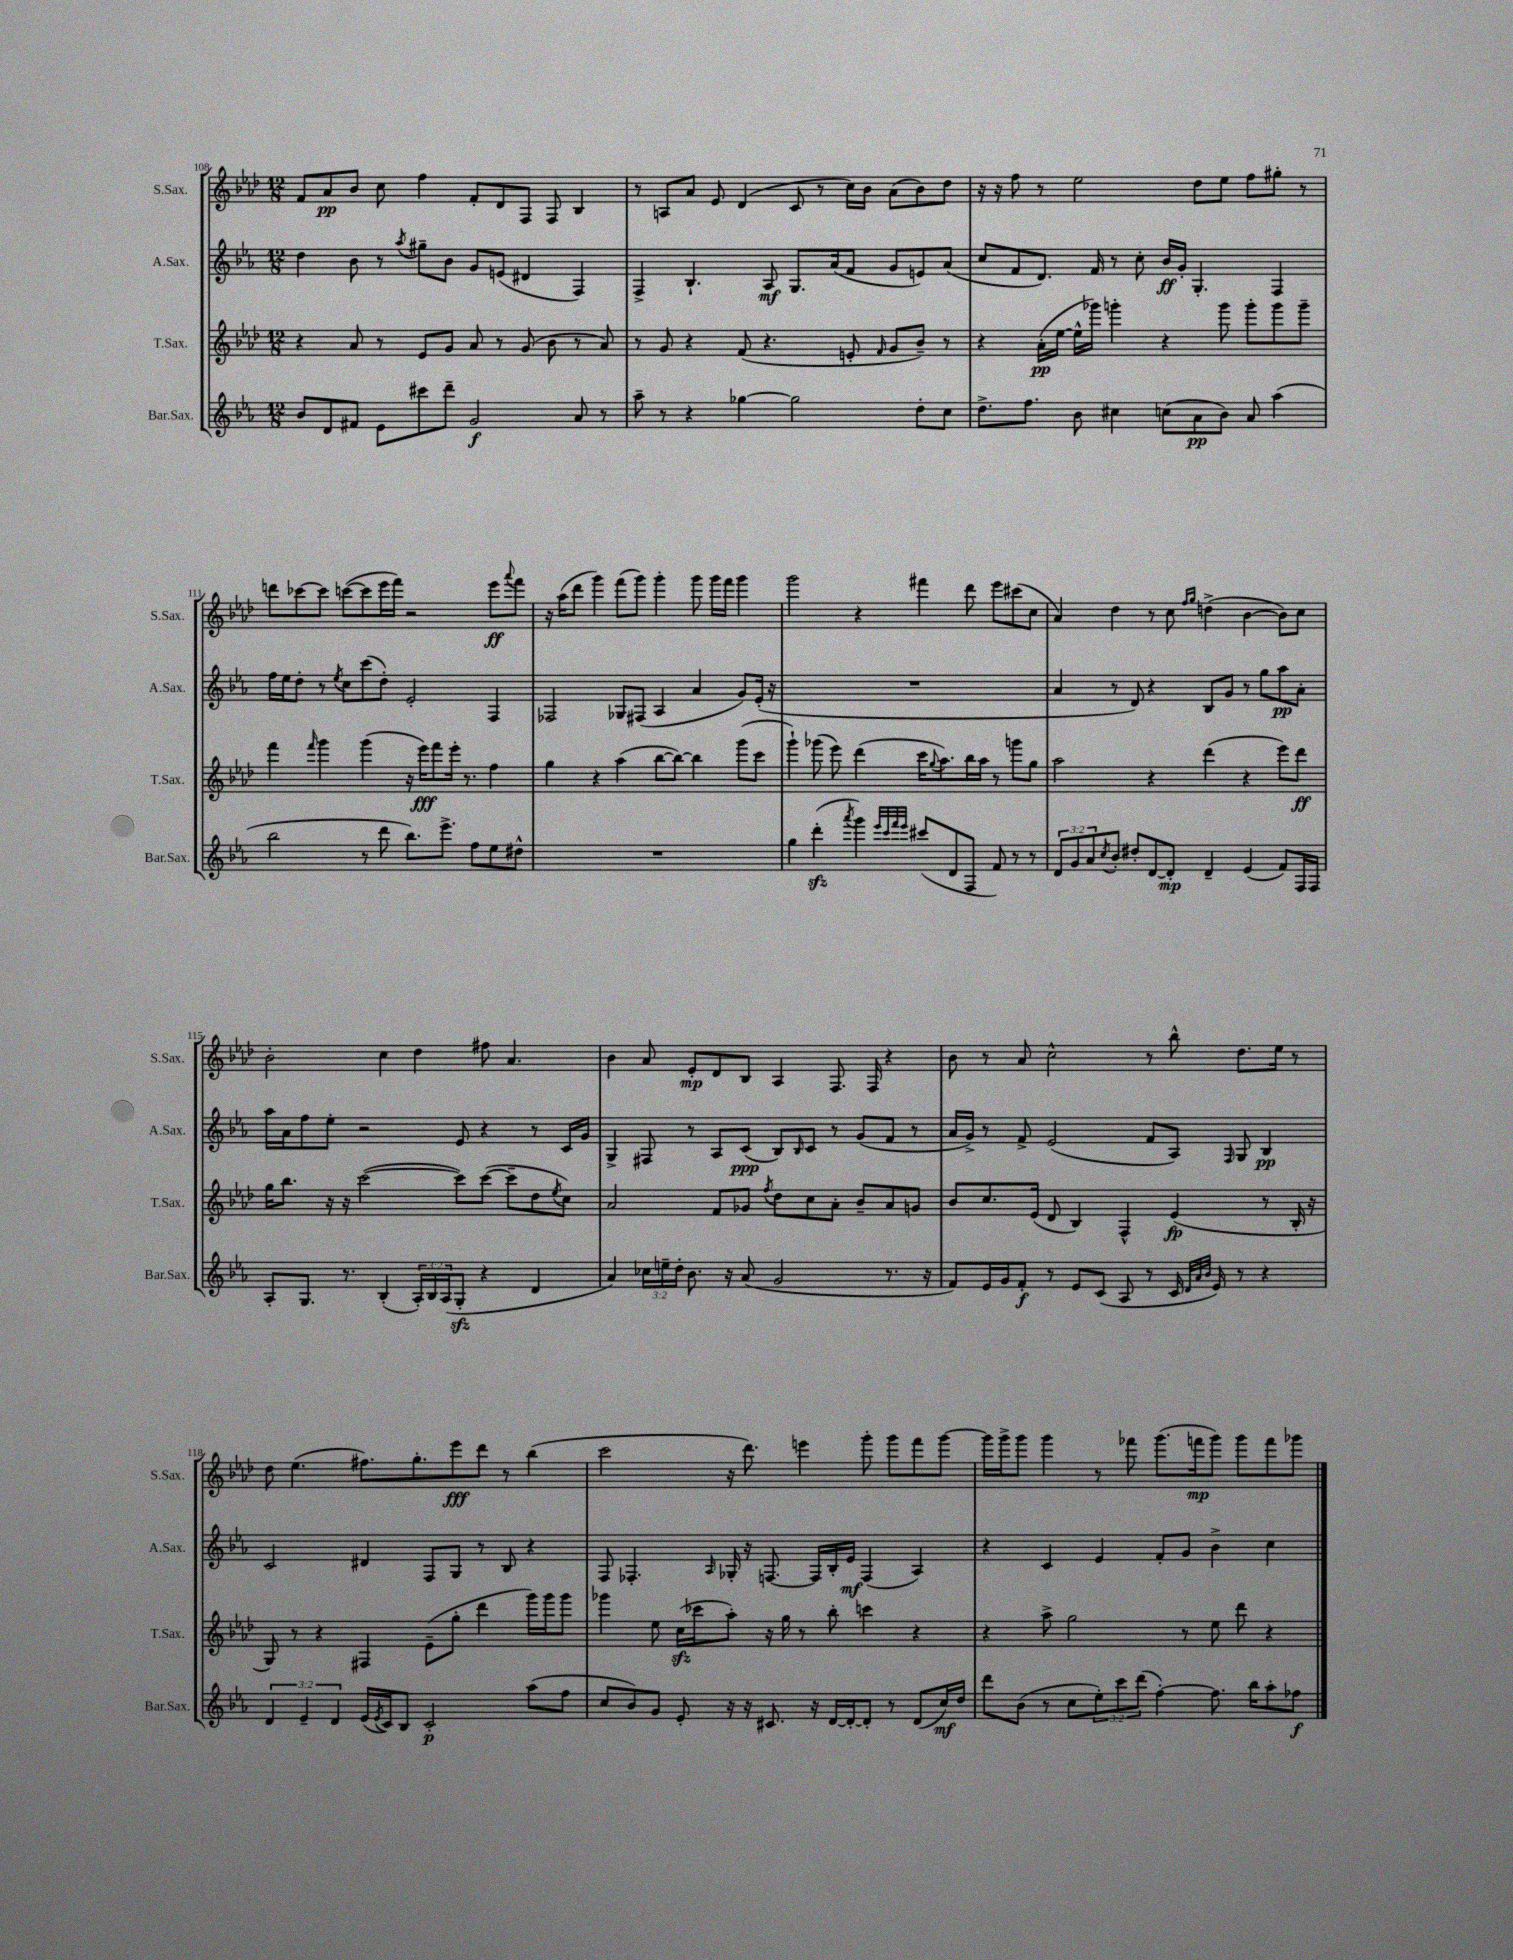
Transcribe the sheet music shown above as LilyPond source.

<<
\new StaffGroup <<
\new Staff = "s0" \with { instrumentName = "S.Sax." shortInstrumentName = "S.Sax." } {
    \clef treble \key aes \major \numericTimeSignature \time 12/8
    f'8 aes'8\pp bes'8 c''8 f''4 f'8-. des'8 f8 f8 bes4 |
    r8 a8 aes'8 ees'8 des'4( c'8 r8 c''16) bes'16 aes'8( bes'8) des''8 |
    r16 r16 f''8 r8 ees''2 des''8 ees''8 f''8 gis''8-. r8 |
    d'''8 ces'''8~ ces'''8 c'''8~( c'''8 ees'''16 f'''16) r2 ees'''8\ff \appoggiatura { aes'''8 } f'''8 |
    r16 aes''16( des'''8 g'''4) f'''8( g'''8) g'''4-. g'''8 g'''16 f'''16 g'''4 |
    g'''2 r4 fis'''4 des'''8 ees'''8 cis'''8( c''8 |
    aes'4) des''4 r8 c''8 \grace { f''16 g''16 } d''4->( bes'4~ bes'8) c''8 |
    bes'2-. c''4 des''4 fis''8 aes'4. |
    bes'4 aes'8 ees'8-.\mp des'8 bes8 aes4 f8. f16 r4 |
    bes'8 r8 aes'8 c''2-^ r8 bes''8-^ des''8. ees''16 r8 |
    des''8 ees''4.( fis''8.) g''8.-. ees'''8\fff des'''8 r8 bes''4( |
    c'''2 r16 des'''8.) e'''4 g'''8-. g'''8 f'''8 g'''8~ |
    g'''16 g'''16-> g'''8 g'''4 r8 fes'''8 g'''8.( f'''16\mp g'''8) g'''8 f'''8 ges'''8 \bar "|." |
}
\new Staff = "s1" \with { instrumentName = "A.Sax." shortInstrumentName = "A.Sax." } {
    \clef treble \key ees \major \numericTimeSignature \time 12/8
    d''4 bes'8 r8 \acciaccatura { aes''8 } gis''8-- bes'8 g'8 e'8( dis'4 f4) |
    f4-> bes4.-! aes8\mf g8. aes'16( f'8 g'8 e'8) aes'8( |
    c''8 f'8 d'8.) f'16 r8 c''8-. bes'16\ff g'16-. g4.-. f4 |
    f''16 ees''16 d''8-. r8 \acciaccatura { ees''8 } c''8 c'''8( d''8-.) ees'2-. f4 |
    fes2 ges8 fis8( aes4 aes'4 g'8) ees'16-.( r16 |
    R1. |
    aes'4 r8 d'8) r4 bes8 g'8 r8 g''8 aes''8\pp aes'8-. |
    aes''16 aes'16 f''8 ees''8-. r2 ees'8 r4 r8 c'16 g'16 |
    g4-> fis8 r8 aes8 c'8\ppp( bes8) \grace { bes16 } c'8 r8 g'8( f'8 r8 |
    aes'16 g'16->) r8 f'8-> ees'2( f'8 aes8) \grace { f16 } g8 bes4\pp |
    c'2 dis'4 f8 g8 r8 bes8 r4 |
    f8 fes4.-. \grace { aes16 } ges16-. r16 f8.~ f16 bes16-. ees'16\mf f4( aes4) |
    r4 c'4 ees'4 f'8-. g'8 bes'4-> c''4 \bar "|." |
}
\new Staff = "s2" \with { instrumentName = "T.Sax." shortInstrumentName = "T.Sax." } {
    \clef treble \key aes \major \numericTimeSignature \time 12/8
    r4 aes'8 r8 ees'8 g'8 aes'8 r8 g'8( bes'8 r8 aes'8) |
    r8 g'8 r4 f'8( r4. e'8-. \grace { f'16 } g'8 bes'8--) r8 |
    r4 aes'16-.\pp( ees''16~ ees''16-^ ges'''16) g'''4-. r4 g'''8 g'''8-. g'''8 g'''8-- |
    f'''4 \grace { f'''16 } g'''4 g'''4( r16 ees'''16\fff) f'''8 ees'''16-. r8. f''4 |
    g''4 r4 aes''4( bes''8~ bes''8~) bes''4 g'''8( c'''8 |
    g'''4-!) ges'''8( ees'''8) des'''4( c'''16 \appoggiatura { g''8 } aes''8.) bes''16 aes''16 r8 g'''8 g''8 |
    aes''2 r4 des'''4( r4 ees'''8) des'''8\ff |
    g''16 bes''8. r16 r16 c'''2~( c'''8) c'''8~( c'''8-- des''8 \acciaccatura { ees''8 } c''8) |
    aes'2 f'8 ges'8 \acciaccatura { f''8 } des''8 c''8 aes'8-. bes'8-- aes'8 g'8 |
    bes'8 c''8. ees'16( des'8 bes4) f4-^ ees'4\fp( r8 bes16-. r16 |
    g8) r8 r4 fis4 ees'8--( g''8-. des'''4 g'''16) g'''16 g'''8 |
    ges'''4 ees''8 c''16\sfz( ces'''16 aes''8-.) r16 g''16 r8 bes''8-. c'''4 r4 |
    r4 aes''8-> g''2 r8 ees''8 des'''8 r4 \bar "|." |
}
\new Staff = "s3" \with { instrumentName = "Bar.Sax." shortInstrumentName = "Bar.Sax." } {
    \clef treble \key ees \major \numericTimeSignature \time 12/8 \override Staff.TupletNumber.text = #tuplet-number::calc-fraction-text
    bes'8 d'8 fis'8 ees'8 cis'''8 d'''8-- g'2\f aes'8 r8 |
    aes''8-- r8 r4 ges''4~ ges''2 d''8-. c''8 |
    d''8.-> f''8. bes'8 cis''4 c''8( aes'8\pp bes'8) aes'8 aes''4( |
    bes''2 r8 d'''8 bes''8.) ees'''8.-> f''8 ees''8 dis''8-^ |
    R1. |
    g''4 d'''4-.\sfz( \acciaccatura { aes'''8 } g'''4) \grace { ees'''32 c'''32 f'''32 ees'''32 } cis'''8( d'8 f8 f'8) r8 r8 |
    \tuplet 3/2 { d'8 g'8 aes'8 } \acciaccatura { c''8 } bes'8-. dis''8-. d'8~ d'8-.\mp d'4-- ees'4( f'8) f16 f16 |
    aes8-. g8. r8. bes4-.( \tuplet 3/2 { aes16-.) bes16 aes16( } g8-.\sfz r4 d'4 |
    aes'4) \tuplet 3/2 { ces''16 e''16-- d''16-. } bes'8. r16 aes'8( g'2 r8. r16 |
    f'8) ees'16 g'16 f'8-.\f r8 ees'8 c'8( aes8 r8 c'16 \grace { d'32 aes'32 bes'32 } ees'16) r8 r4 |
    \tuplet 3/2 { d'4 ees'4-- d'4 } ees'16( \acciaccatura { ees'8 } c'16) bes8 c'2-.\p aes''8( f''8 |
    c''8 bes'8) g'8 ees'8-. r16 r16 cis'8. r16 d'16~ d'16~-. d'8-. r8 d'8( c''16\mf) d''16 |
    d'''8 bes'8( r8 c''8 \tuplet 3/2 { ees''8-.) c'''8 d'''8( } f''4~-.) f''8. bes''16 aes''8-. fes''8\f \bar "|." |
}
>>
>>
\layout { \context { \Score currentBarNumber = #108 } }
